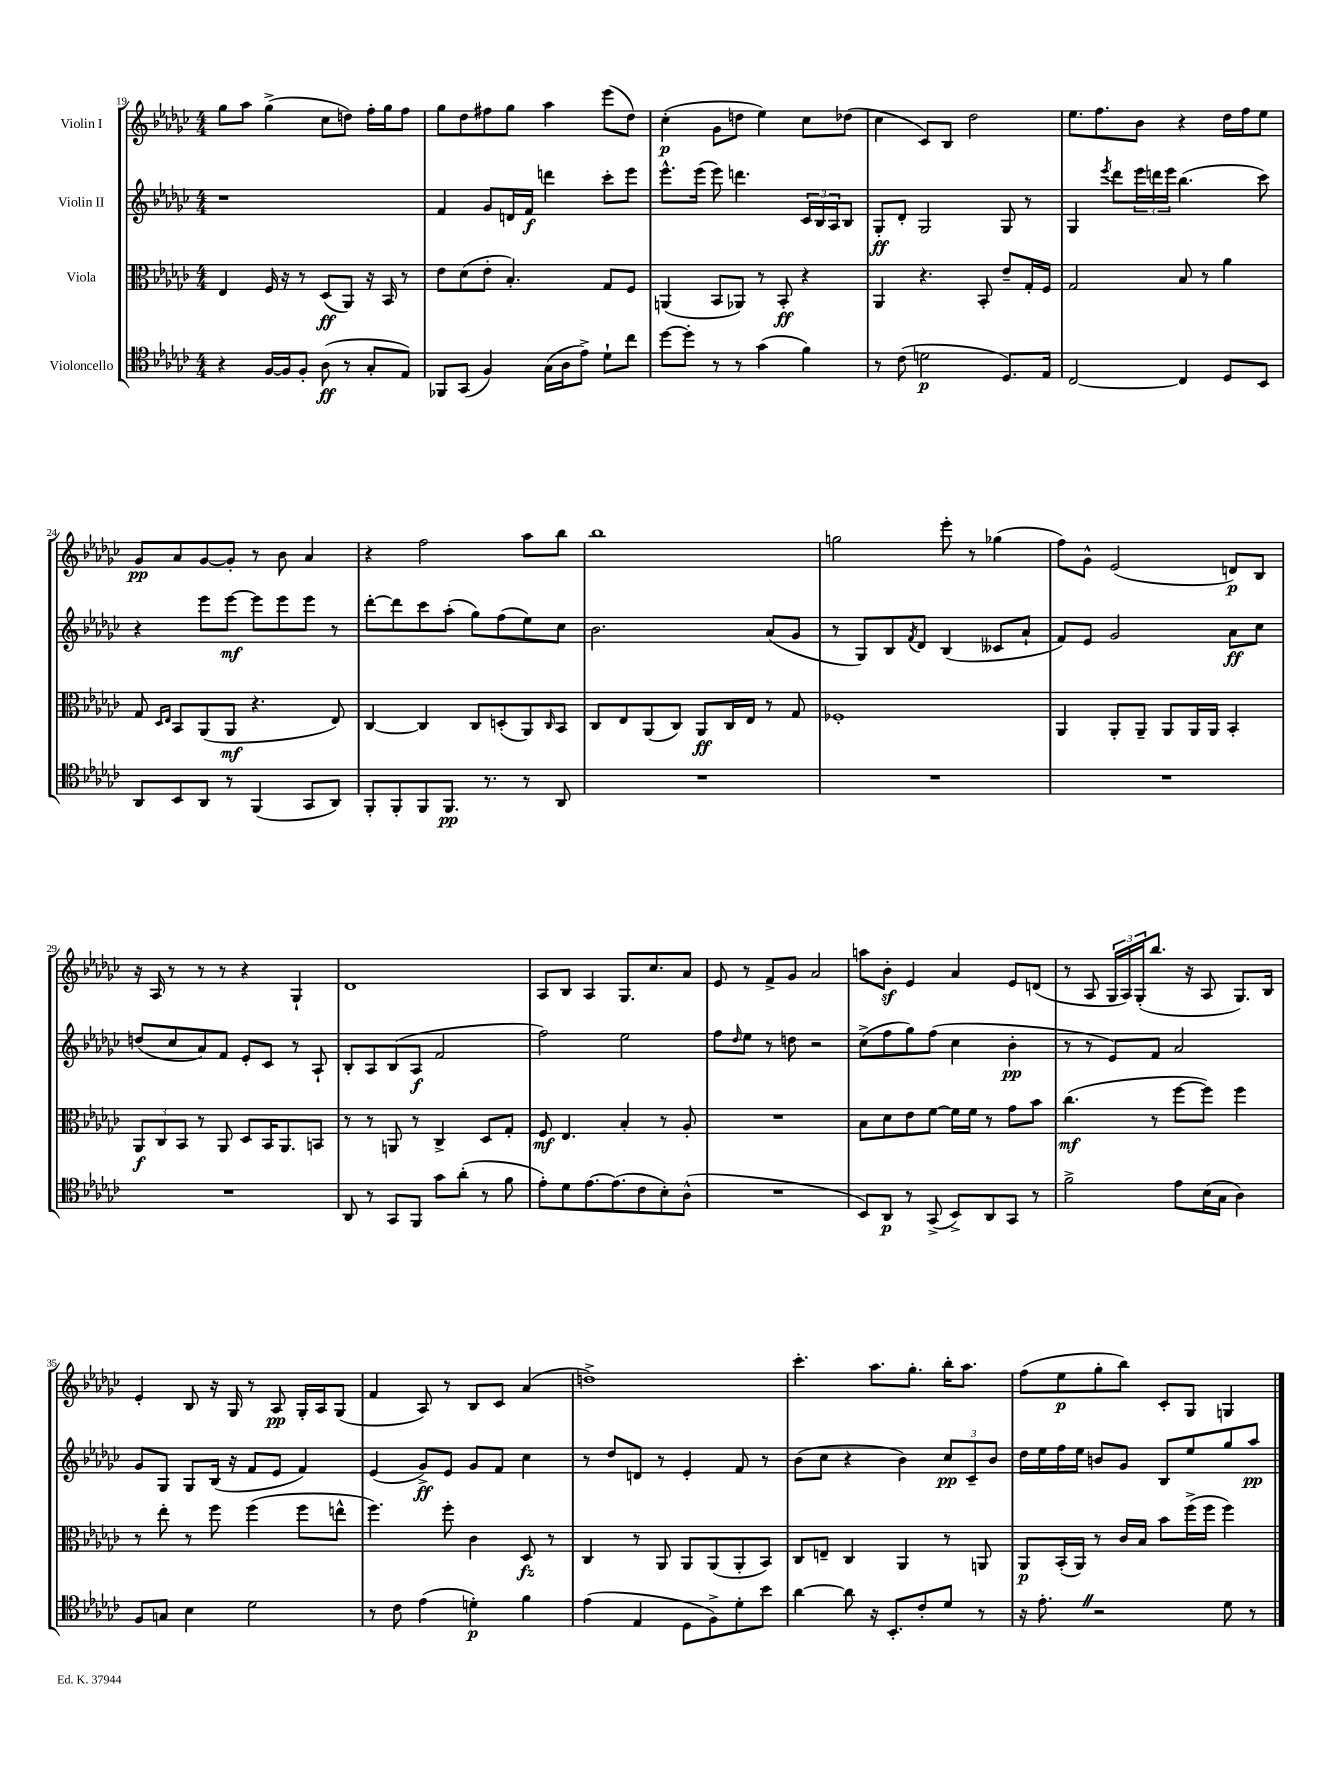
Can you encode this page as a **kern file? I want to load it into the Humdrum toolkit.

**kern	**kern	**kern	**kern
*staff4	*staff3	*staff2	*staff1
*clefC4	*clefC3	*clefG2	*clefG2
*k[b-e-a-d-g-c-]	*k[b-e-a-d-g-c-]	*k[b-e-a-d-g-c-]	*k[b-e-a-d-g-c-]
*M4/4	*M4/4	*M4/4	*M4/4
4r	4E-/	1r	8gg-\L
.	.	.	8aa-\J
[16F/LL	16F/	.	(4gg-^\
16F/]J	16r	.	.
8F'/J	8r	.	.
(8A-\	(8D-/L	.	8cc-\L
8r	8AA-/J)	.	8dd\J)
8G-'/L	16r	.	16ff'\LL
.	16BB-/	.	16gg-\J
8E-/J)	8r	.	8ff\J
=	=	=	=
8FF-/L	8e-\L	4f/	8gg-\L
(8GG-/J	(8d-\	.	8dd-\
4F/)	8e-'\J	8g-/L	8ff#\
.	4.B-'/)	16d/L	8gg-\J
.	.	16f/JJ	.
(16G-\LL	.	4ddd\	4aa-\
16A-\J	.	.	.
8e-^\J)	.	.	.
8d-`\L	8G-/L	8ccc-'\L	(8eee-\L
8cc-\J	8F/J	8eee-\J	8dd-\J)
=	=	=	=
[8dd-\L	(4AA/	8.eee-^^\L	(4cc-'\
8dd-'\]J	.	.	.
.	.	(16eee-\Jk	.
8r	8BB-/L	8eee-\)	8g-\L
8r	8AA-/J)	4.ddd\	8dd\J
(4g-\	8r	.	4ee-\)
.	8BB-'/	.	.
4f\)	4r	24c-/LL	8cc-\L
.	.	24B-/	.
.	.	24A-/J	.
.	.	8B-/J	(8dd-\J
=	=	=	=
8r	4AA-/	8G-'/L	4cc-\
(8c-\	.	8d-'/J	.
2d\	4.r	2G-/	8c-/L)
.	.	.	8B-/J
.	.	.	2dd-\
.	8BB-'/	.	.
8.D-/L)	8e-~/L	8G-/	.
.	16G-'/L	8r	.
16E-/Jk	16F/JJ	.	.
=	=	=	=
[2C-/	2G-/	4G-/	8.ee-\L
.	.	.	8.ff\
.	.	8qeee-/	.
.	.	8ddd-\L	.
.	.	24eee-\L	8b-\J
.	.	24ddd\	.
.	.	24eee-\JJ	.
4C-/]	8B-/	(4.bb-\	4r
.	8r	.	.
8D-/L	4a-\	.	16dd-\LL
.	.	.	16ff\J
8BB-/J	.	8ccc-\)	8ee-\J
=	=	=	=
8AA-/L	8G-/	4r	8g-/L
.	16qqD-/LL	.	.
.	16qqE-/JJ	.	.
8BB-/	8BB-/L	.	8a-/
8AA-/J	(8AA-/	8eee-\L	[8g-/
8r	8AA-/J	[8eee-\J	8g-'/]J
(4FF/	4.r	8eee-\]L	8r
.	.	8eee-\	8b-\
8GG-/L	.	8eee-\J	4a-/
8AA-/J)	8E-/)	8r	.
=	=	=	=
8FF'/L	[4C-/	[8ddd-'\L	4r
8FF'/	.	8ddd-\]	.
8FF/	4C-/]	8ccc-\	2ff\
8.FF/J	.	(8aa-'\J	.
.	8C-/L	8gg-\L)	.
8.r	.	.	.
.	(8D'/	(8ff\	.
8r	8AA-/)	8ee-\)	8aa-\L
.	16qqC-/	.	.
8AA-/	8BB-/J	8cc-\J	8bb-\J
=	=	=	=
1r	8C-/L	2.b-\	1bb-
.	8E-/	.	.
.	(8AA-/	.	.
.	8C-/J)	.	.
.	8AA-/L	.	.
.	16C-/L	.	.
.	16E-/JJ	.	.
.	8r	(8a-/L	.
.	8G-/	8g-/J	.
=	=	=	=
1r	1F-'	8r	2gg\
.	.	8G-/L)	.
.	.	8B-/	.
.	.	8qf/	.
.	.	8d-/J	.
.	.	(4B-/	8eee-'\
.	.	.	8r
.	.	8c--/L	(4gg-\
.	.	8a-`/J	.
=	=	=	=
1r	4AA-/	8f/L)	8ff\L)
.	.	8e-/J	8g-^^\J
.	8AA-'/L	2g-/	(2e-/
.	8AA-~/J	.	.
.	8AA-/L	.	.
.	16AA-/L	.	.
.	16AA-/JJ	.	.
.	4BB-'/	8a-\L	8d/L)
.	.	8cc-\J	8B-/J
=	=	=	=
1r	12AA-/L	(8dd/L	16r
.	.	.	16A-/
.	12C-/	.	.
.	.	8cc-/	8r
.	12BB-/J	.	.
.	8r	8a-/)	8r
.	8AA-/	8f/J	8r
.	8D-/L	8e-'/L	4r
.	16BB-/K	8c-/J	.
.	8.AA-/	.	.
.	.	8r	4G-`/
.	8BB/J	8A-`/	.
=	=	=	=
8AA-/	8r	8B-'/L	1d-
8r	8r	8A-/	.
8GG-/L	8AA/	(8B-/	.
8FF/J	8r	8A-/J	.
8g-\L	4C-^/	2f/	.
(8a-'\J	.	.	.
8r	8D-/L	.	.
8f\	8G-'/J	.	.
=	=	=	=
8e-'\L)	8F/	2ff\)	8A-/L
8d-\	4.E-/	.	8B-/J
[8.e-\	.	.	4A-/
(8.e-\]	.	.	.
.	4B-'/	2ee-\	8.G-/L
8c-\	.	.	.
.	.	.	8.cc-/
8B-'\)	8r	.	.
(8A-^^\J	8A-'/	.	8a-/J
=	=	=	=
1r	1r	8ff\L	8e-/
.	.	16qqdd-/	.
.	.	8ee-\J	8r
.	.	8r	8f^/L
.	.	8dd\	8g-/J
.	.	2r	2a-/
=	=	=	=
8BB-/L)	8B-\L	(8cc-^\L	8aa\L
8AA-/J	8d-\	8ff\	8b-'\J
8r	8e-\	8gg-\)	4e-/
(8GG-^/	[8f\J	(8ff\J	.
8BB-^/L)	16f\]LL	4cc-\	4a-/
.	16f\JJ	.	.
8AA-/	8r	.	.
8GG-/J	8g-\L	4b-'\	8e-/L
8r	8b-\J	.	(8d/J
=	=	=	=
2f^\	(4.cc-\	8r	8r
.	.	8r	8A-/
.	.	8e-/L)	24G-/LL
.	.	.	24A-/)
.	.	.	(24G-'/J
.	8r	8f/J	8.bb-/J
8e-\L	[8ff\L	2a-/	.
.	.	.	16r
(16B-\L	8ff\]J)	.	8A-/
16G-\JJ	.	.	.
4A-\)	4ff\	.	8.G-/L)
.	.	.	16B-/Jk
=	=	=	=
8F/L	8r	8g-/L	4e-'/
8G/J	8ee-'\	8G-/J	.
4B-\	8r	8G-/L	8B-/
.	8ff\	(16B-/Jk	16r
.	.	16r	16G-/
2d-\	(4ff\	8f/L	8r
.	.	8e-/J	8A-/
.	8ff\L	4f/)	16G-'/LL
.	.	.	16A-/J
.	8ee^^\J	.	(8G-/J
=	=	=	=
8r	4.ff\)	(4e-/	4f/
8c-\	.	.	.
(4e-\	.	8g-^/L)	8A-/)
.	8ff'\	8e-/J	8r
4d'\)	4c-\	8g-/L	8B-/L
.	.	8f/J	8c-/J
4f\	8D-/	4cc-\	(4a-/
.	8r	.	.
=	=	=	=
(4e-\	4C-/	8r	1dd^)
.	.	8dd-/L	.
4E-/	8r	8d/J	.
.	8AA-/	8r	.
8D-\L	8AA-/L	4e-'/	.
8F^\)	(8AA-/	.	.
8d-'\	8AA-'/	8f/	.
8b-\J	8BB-/J)	8r	.
=	=	=	=
[4a-\	8C-/L	(8b-\L	4.ccc-'\
.	8E~/J	8cc-\J	.
8a-\]	4C-/	4r	.
16r	.	.	8.aa-\L
8.BB-'/L	.	.	.
.	4AA-/	4b-\)	.
.	.	.	8.gg-'\J
8c-'/	.	.	.
8d-/J	8r	12cc-/L	16bb-'\LK
.	.	.	8.aa-\J
.	.	12c-~/	.
8r	8AA/	.	.
.	.	12b-/J	.
=	=	=	=
16r	8AA-/L	16dd-\LL	(8ff\L
8.e-'\	.	16ee-\	.
.	(16BB-'/L	16ff\	8ee-\
.	16AA-/JJ)	16ee-\JJ	.
2r	8r	8b/L	8gg-'\
.	16c-/LL	8g-/J	8bb-\J)
.	16B-/JJ	.	.
.	8b-\L	8B-/L	8c-'/L
.	(16ff^\L	8ee-/	8G-/J
.	16ff\JJ	.	.
8d-\	4ff\)	8gg-/	4G/
8r	.	8aa-/J	.
==	==	==	==
*-	*-	*-	*-
